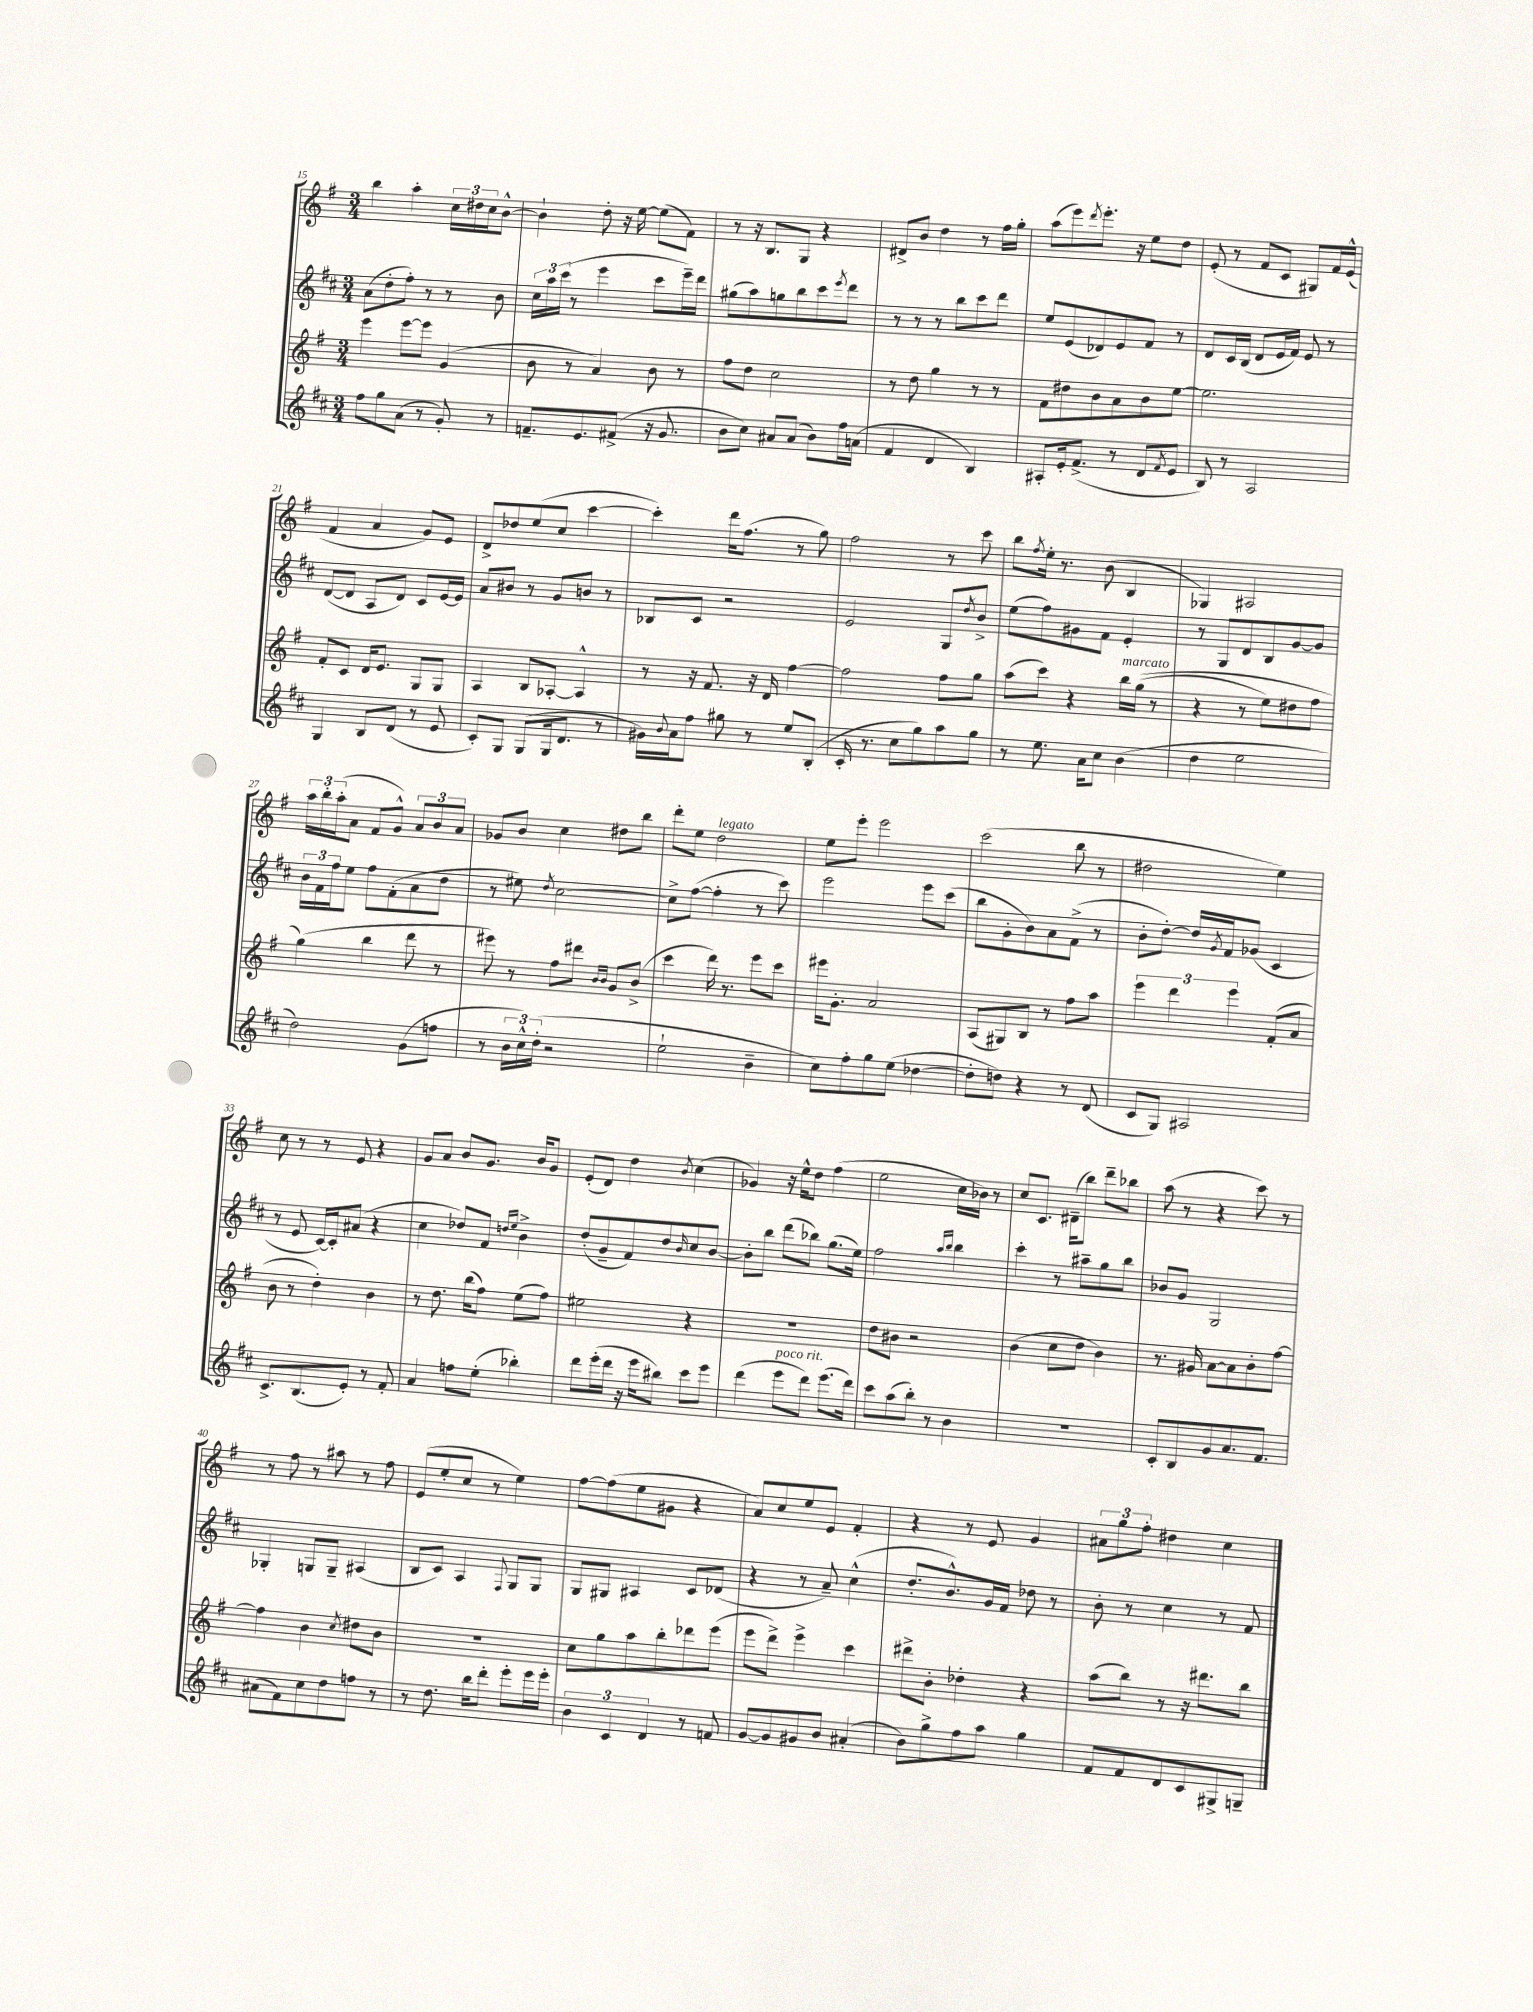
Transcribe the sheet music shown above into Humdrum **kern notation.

**kern	**kern	**kern	**kern
*part4	*part3	*part2	*part1
*staff4	*staff3	*staff2	*staff1
*clefG2	*clefG2	*clefG2	*clefG2
*k[f#c#]	*k[f#]	*k[f#c#]	*k[f#]
*M3/4	*M3/4	*M3/4	*M3/4
=15	=15	=15	=15
8ff#\L	4eee\	(8a\L	4bb\
8gg\	.	8dd'\	.
(8a\J	[8eee\L	8ff#'\J)	4aa'\
8r	8eee\J]	8r	.
8g'/)	(4g/	8r	24cc\LL
.	.	.	24dd#X\
.	.	.	24cc\J
8r	.	8b\	[8b^^\J
=16	=16	=16	=16
8.fn~/L	8b\	24cc#\LL	4b`\]
.	.	24aa\	.
.	.	(24ccc#\JJ	.
.	8r	8r	.
8.e/	.	.	.
.	4a/)	4eee\	8dd'\
(8f#X^/J	.	.	16r
.	.	.	[16ee\
16r	8b\	8ccc#\L	(8ee\L]
8.g/	.	.	.
.	8r	16eee~\L)	8f#\J)
.	.	16ddd\JJ	.
=17	=17	=17	=17
8b\L	8ff#\L	(8gg#X\L	8r
8cc#\J)	8dd\J	8aa\)	16r
.	.	.	8.B/L
8a#X/L	2cc\	8ggn\	.
(8a#/J	.	8bb\	8G/J
8b\L)	.	8ccc#\	4r
.	.	8qeee/	.
16ff#\L	.	8ddd\J	.
(16an\JJ	.	.	.
=18	=18	=18	=18
4f#/	8r	8r	8d#X^/L
.	8dd\	8r	8b/J
4d/	4gg\	8r	4dd\
.	.	8bb\L	.
4B/)	8r	8ccc#\	8r
.	8r	8ddd\J	16ff#\LL
.	.	.	16gg'\JJ
=19	=19	=19	=19
8A#X'/L	8f#\L	8ee/L	(8aa\L
16e'/k	8dd#X\	(8e/	8eee\)
(8.f#^/J	.	.	.
.	.	.	8qddd/
.	8b\	8d-X/)	8.eee'\J
8r	8a\	8e/	.
.	.	.	16r
8d/L	8b\	8f#/J	8ee\L
8qf#/	.	.	.
8e/J	[8ee\J	8r	8dd\J
=20	=20	=20	=20
8B/)	2.ee\]	8d/L	(8e'/
8r	.	16c#/L	8r
.	.	(16B/JJ	.
2A/	.	8d/L	8f#/L
.	.	16e/L	8c/J
.	.	16f#/JJ)	.
.	.	8e/	8G#X/L)
.	.	8r	16f#/L
.	.	.	(16e^^/JJ
!!LO:LB:g=z
=21	=21	=21	=21
4G/	8f#'/L	([8d/L	4f#/
.	8c/J	8d/J]	.
8B/L	16d/KL	8A/L	4a/
.	8.e/J	.	.
(8d/J	.	8d/J)	.
8r	8G/L	8c#/L	8g/L)
8e/	8G/J	[16e/L	8e/J
.	.	16e/JJ]	.
=22	=22	=22	=22
8c#'/L)	4A/	8a/L	8d^/L
8G/J	.	8b#X/J	8dd-X/
(8G/L	8B/L	8r	(8ee/
16G/k	[8A-X'/J	8g/L	8cc/J
8.d/J	.	.	.
.	4A-^^/]	8bn/J	[4ccc\
8r	.	8r	.
=23	=23	=23	=23
16g#X\LL)	8r	8B-X/L	4ccc'\])
8qqb/	.	.	.
16a\J	.	.	.
8ff#\J	16r	8c#/J	.
.	8.f#/	.	.
8gg#X\	.	2r	16ddd\KL
.	.	.	(8.ff#\J
8r	16r	.	.
.	16d/	.	.
8ee/L	[4ff#\	.	8r
(8B'/J	.	.	8gg\)
=24	=24	=24	=24
16c#'/	2ff#\]	2e/	2ff#\
8.r	.	.	.
8cc#\L	.	.	.
8gg\)	.	.	.
8aa\	8ff#\L	8G/L	8r
.	.	8qdd/	.
8gg\J	8gg\J	8b^/J	8ccc\
=25	=25	=25	=25
8r	(8aa\L	(8ee\L	8bb\L
.	.	.	8qff#/
8.ee\	8ccc\J)	8ff#\)	16ee'\Jk
.	.	.	8.r
.	4r	8g#X\	.
16a\KL	.	.	.
8cc#\J	.	8f#\J	(8b\
!	!LO:TX:a:i:t=marcato	!	!
(4b\	16bb\LL	4e'/	4B/
.	((16gg\JJ	.	.
.	8r	.	.
=26	=26	=26	=26
4dd\	4r	8r	4G-X/)
.	.	8G/L	.
2ee\	8r	8d/	2A#X/
.	8ee\L)	8B/	.
.	8dd#X\	[8g/	.
.	8ff#\J	8g/J]	.
!!LO:LB:g=z
=27	=27	=27	=27
2dd\)	(4gg\)	24b\LL	24aa\LL
.	.	24f#\	24bb'\
.	.	24ff#\J	(24aa'\J
.	.	8ee\J	8a\J
.	4bb\	8ff#\L	8f#/L
.	.	(8f#'\	8g^^/J)
(8g\L	8ddd\	8a\	12a/L
.	.	.	12b/
8ffn\J	8r	8dd\J	.
.	.	.	12a/J
=28	=28	=28	=28
8r	8eee#X\)	8r	8g-X/L
24b\LL	8r	8ee#X\)	8b/J
24cc#^^\)	.	.	.
(24dd'\JJ	.	.	.
.	.	8qdd/	.
2r	8ff#\L	[2cc#\	4cc\
.	8ddd#X\J	.	.
.	16qqb/LL	.	.
.	16qqb/JJ	.	.
.	8g/L	.	8dd#X\L
.	(8b^/J	.	8bb\J
=29	=29	=29	=29
2ee`\	4ccc\	8cc#^\L]	8ddd'\L
.	.	([8ff#\J	8ee\J
!	!	!	!LO:TX:a:i:t=legato
.	16ddd\)	4ff#'\]	2dd\
.	8.r	.	.
4b~\	8eee\L	8r	.
.	8ccc\J	8ccc#\)	.
=30	=30	=30	=30
8cc#\L)	16eee#X\KL	2eee\	8ee\L
.	8.g'\J	.	.
8ff#'\	.	.	8eee'\J
8gg\	2a/	.	2eee\
(8ee\J	.	.	.
[4dd-X\	.	8eee\L	.
.	.	(8ccc#\J	.
=31	=31	=31	=31
8dd-'\L]	(8A/L	8bb\L	(2ccc\
8ddn\J)	8G#X/)	8g'\	.
4r	8B/J	8b\)	.
.	8r	8a\	.
8r	8ff#\L	(8f#^\J	8bb\
(8d/	8aa\J	8r	8r
=32	=32	=32	=32
8c#/L	6eee\	8b'\L	2dd#X\
8G/J)	.	[8dd'\J)	.
.	6ddd\	.	.
2A#X/	.	16dd/LL]	.
.	.	8qg/	.
.	.	16f#/J	.
.	6eee\	.	.
.	.	(8g-X/J	.
.	(8f#'/L	4c#/	4ee\)
.	8a/J	.	.
!!LO:LB:g=z
=33	=33	=33	=33
8.c#^/L	8b\	8r	8cc\
.	8r	8e/	8r
(8.B/	.	.	.
.	4dd'\)	[16c#/LL)	8r
.	.	16c#'/J]	.
8e'/J)	.	(8a#X/J	8e/
8r	4b\	4r	4r
8f#'/	.	.	.
=34	=34	=34	=34
4a/	8r	4cc#\	8g/L
.	8.dd\	.	8a/J
8ffn\L	.	8dd-X/L)	8b/L
.	(16bb\KL	.	.
(8ee'\J	8ff#\J)	8f#/J	8.g/J
.	.	16qqddn/LL	.
.	.	16qqee/JJ	.
4bb-X'\)	(8ee\L	4b^\	.
.	.	.	16b/KL
.	8ff#\J)	.	8g/J
=35	=35	=35	=35
8ddd\L	2ee#X\	(8dd'/L	(8e'/L
(16eee'\L	.	8g~/	8d/J)
16ddd\JJ	.	.	.
16r	.	8f#/)	4dd\
16eee\KL	.	.	.
8bb#X\J)	.	8dd/	.
.	.	16qqb/	8qb/
8ccc#\L	4r	8cc#/	(4cc\
8eee\J	.	[8b/J	.
=36	=36	=36	=36
(4ddd\	2.r	8b'\L]	4g-X/)
.	.	8bb\J	.
!LO:TX:a:i:t=poco rit.	!	!	!
8eee\L	.	(8ddd\L	16r
.	.	.	16ee^^\KL
8ddd\J)	.	8bb-X\J)	8dd\J
(8.eee\L	.	(8.gg\L	(4ff#\
16ddd\Jk)	.	16ee\Jk)	.
=37	=37	=37	=37
8ccc#\L	8dd\L	2ff#\	2ee\
(8aa\	8b#X\J	.	.
8bb'\J)	2r	.	.
8r	.	.	.
.	.	16qqaa/LL	.
.	.	16qqbb/JJ	.
4b\	.	4bb\	16cc\LL
.	.	.	16b-X\JJ)
.	.	.	8r
=38	=38	=38	=38
2.r	(4b\	4ccc#'\	8cc/L
.	.	.	8.c/J
.	8cc\L	8r	.
.	.	.	(16d#X~\KL
.	8dd\J	8aa#X~\L	8bb\J)
.	4b\)	8gg\	8ddd~\L
.	.	8bb\J	8bb-X\J
=39	=39	=39	=39
8c#'/L	8.r	8b-X/L	(8aa\
8B/	.	8g/J	8r
.	16g#X/	.	.
8g/	[8a\L	2G/	4r
8.a/	8a\]	.	.
.	8b'\	.	8ccc\)
8.f#/J	.	.	.
.	[8ff#\J	.	8r
!!LO:LB:g=z
=40	=40	=40	=40
(8a#X\L	4ff#\]	4G-X'/	8r
8f#\)	.	.	8ff#\
8cc#\	4b\	8Gn/L	8r
8dd\	.	8G~/J	8aa#X\
.	8qcc/	.	.
8ffn\J	8dd#X\L	(4A#X/	8r
8r	8b\J	.	8ff#\
=41	=41	=41	=41
8r	2.r	8B/L	(8e/L
8.dd\	.	8c#/J)	8ee'/
.	.	4A/	8cc/J
16bb\KL	.	.	.
8ddd'\J	.	.	8r
.	.	8qqF#/	.
8eee'\L	.	8G/L	4ee\)
16eee\L	.	8G/J	.
16eee'\JJ	.	.	.
=42	=42	=42	=42
6b\	8cc\L	8G/L	[8ff#\L
.	8gg\	8G#X/J	(8ff#\]
6c#/	.	.	.
.	8aa\	4A#X/	8ee\
6d/	.	.	.
.	8bb'\	.	8g#X\J
8r	8ddd-X\	8c#/L	4r
8fn/	(8eee\J	(8d-X/J	.
=43	=43	=43	=43
[8g/L	8eee\L	4r	8a/L)
8g/]	8ddd^\J)	.	8cc/
8g#X/	4eee^\	8r	8ee/
8b/J	.	8a~/)	8e/J
(4a#X'/	4ccc\	(4cc#^^\	4f#'/
=44	=44	=44	=44
8b\L)	8ddd#X^\L	8.dd'/L	4r
8gg^\	8b'\J	.	.
.	.	8.b^^/)	.
8ff#\	4dd-X'\	.	8r
8aa\J	.	16g/L	8e/
.	.	16f#/JJ	.
4gg\	4r	8dd-X\	4g/
.	.	8r	.
=45	=45	=45	=45
8f#/L	(8aa\L	8b'\	12a#X\L
.	.	.	12gg\
8f#/	8bb\J)	8r	.
.	.	.	12ff#'\J
8d/	8r	4cc#\	4dd#X\
8c#/	16r	.	.
.	8.ddd#X\L	.	.
8G#X^/	.	8r	4cc\
8Gn~/J	8bb\J	8f#/	.
==	==	==	==
*-	*-	*-	*-
